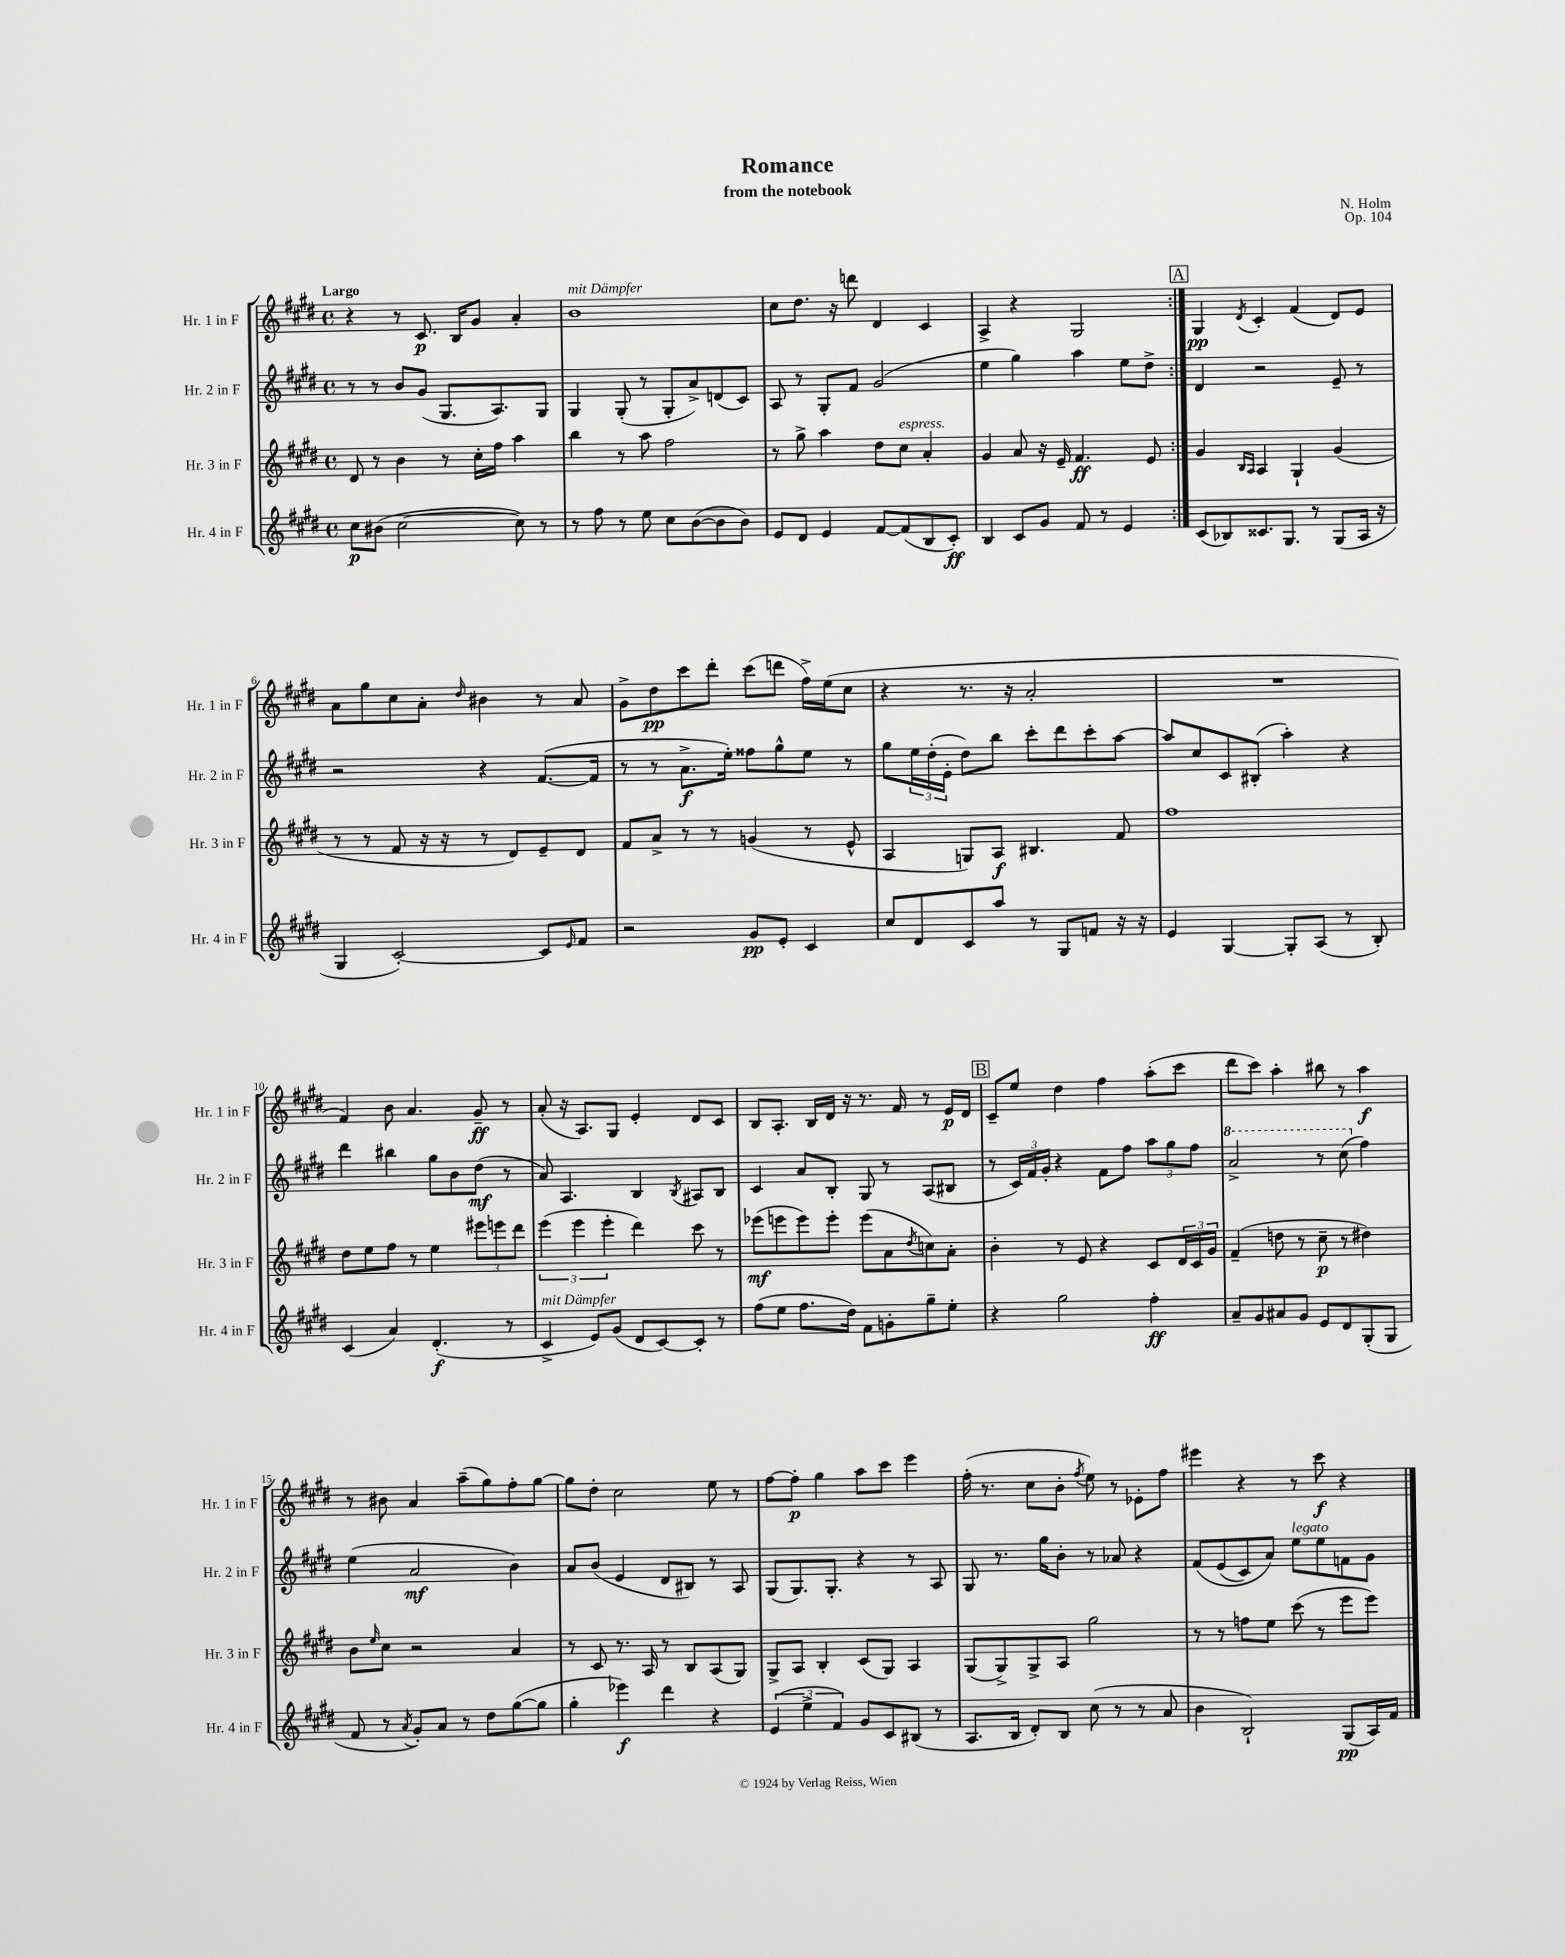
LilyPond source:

\header { title = "Romance" composer = "N. Holm" subtitle = "from the notebook" opus = "Op. 104" }
<<
\new StaffGroup <<
\new Staff = "s0" \with { instrumentName = "Hr. 1 in F" shortInstrumentName = "Hr. 1 in F" } {
    \clef treble \key e \major \defaultTimeSignature \time 4/4 \tempo "Largo"
    \repeat volta 2 { r4 r8 cis'8.\p b16 gis'8 a'4-. |
    b'1^\markup { \italic "mit Dämpfer" } |
    cis''8 dis''8. r16 d'''8 dis'4 cis'4 |
    a4-> r4 gis2 | }
    \mark \markup { \box "A" } gis4\pp \acciaccatura { dis'8 } cis'4-. fis'4( dis'8) e'8 |
    a'8 gis''8 cis''8 a'8-. \grace { dis''16 } bis'4 r8 a'8 |
    gis'8-> dis''8\pp cis'''8 dis'''8-. cis'''8( d'''8 fis''16->) e''16( cis''8 |
    r4 r8. r16 a'2-. |
    R1 |
    fis'4) b'8 a'4. gis'8--\ff r8 |
    a'8-.( r16 a8.) gis8 e'4-. dis'8 cis'8 |
    b8 a8.-. b16 dis'16 r16 r8. fis'16 r8 e'16\p dis'16 |
    \mark \markup { \box "B" } cis'8-- e''8 dis''4 fis''4 a''8-.( cis'''8 |
    dis'''8 cis'''8) a''4-. bis''8 r8 a''4\f |
    r8 bis'8 a'4 a''8--( gis''8) fis''8-. gis''8~ |
    gis''8 dis''8-. cis''2 e''8 r8 |
    fis''8~ fis''8-.\p gis''4 a''8 cis'''8 e'''4 |
    fis''16-.( r8. cis''8 b'8-. \acciaccatura { fis''8 } e''8) r8 ees'8-. fis''8 |
    eis'''4 r4 r8 cis'''8\f r4 \bar "|." |
}
\new Staff = "s1" \with { instrumentName = "Hr. 2 in F" shortInstrumentName = "Hr. 2 in F" } {
    \clef treble \key e \major \defaultTimeSignature \time 4/4
    \repeat volta 2 { r8 r8 b'8 gis'8( gis8. a8.) gis8 |
    gis4 gis8-.( r8 gis8-. a'8->) d'8( cis'8) |
    a8 r8 gis8-. fis'8 gis'2( |
    e''4 gis''4) a''4 e''8 dis''8-> | }
    \mark \markup { \box "A" } dis'4 r2 e'8-- r8 |
    r2 r4 fis'8.~( fis'16 |
    r8 r8 a'8.->\f e''16-.) fisis''8 gis''8-^ e''8 r8 |
    gis''8 \tuplet 3/2 { e''16 dis''16-.( e'16-. } dis''8) b''8 cis'''8-. dis'''8 cis'''8-. a''8~ |
    a''8 cis''8 cis'8 bis8-.( a''4-.) r4 |
    dis'''4 bis''4 gis''8 b'8 dis''8\mf( r8 |
    a'8) a4. b4 \acciaccatura { b8 } ais8 b8 |
    cis'4 a'8 b8-. gis8 r8 a8( bis8 |
    \mark \markup { \box "B" } r8 \tuplet 3/2 { cis'16) fis'16 gis'16-. } r4 fis'8 fis''8 \tuplet 3/2 { a''8 gis''8 fis''8 } |
    \ottava #1 a''2-> r8 cis'''8( \ottava #0 fis''4) |
    e''4( a'2\mf b'4) |
    a'8 b'8( e'4 dis'8 bis8) r8 a8 |
    gis8( gis8.) gis8.-. r4 r8 a8 |
    gis8 r8. gis''16 b'8-. r8 aes'8 r4 |
    fis'8\( e'8( cis'8) a'8\) e''8^\markup { \italic "legato" } e''8 f'8 gis'8 \bar "|." |
}
\new Staff = "s2" \with { instrumentName = "Hr. 3 in F" shortInstrumentName = "Hr. 3 in F" } {
    \clef treble \key e \major \defaultTimeSignature \time 4/4
    \repeat volta 2 { dis'8 r8 b'4 r8 cis''16-. fis''16 a''4 |
    b''4 r8 a''8 fis''2 |
    r8 gis''8-> a''4 dis''8 cis''8^\markup { \italic "espress." } a'4-. |
    gis'4 a'8 r16 e'16-- fis'4.\ff e'8 | }
    \mark \markup { \box "A" } gis'4 \grace { b16 a16 } a4 gis4-! gis'4( |
    r8 r8 fis'8 r16 r16 r8 dis'8) e'8-- dis'8 |
    fis'8 a'8-> r8 r8 g'4( r8 e'8-^ |
    a4 g8) a8\f bis4. fis'8 |
    fis''1 |
    dis''8 e''8 fis''8 r8 e''4 \tuplet 3/2 { eis'''8 e'''8 dis'''8 } |
    \tuplet 3/2 { e'''4( e'''4 e'''4-. } dis'''4) cis'''8 r8 |
    ees'''8\mf( e'''8 e'''8) e'''8-. e'''8( a'8 \acciaccatura { dis''8 } c''8) a'8-. |
    \mark \markup { \box "B" } b'4-. r8 e'8 r4 cis'8 \tuplet 3/2 { dis'16 cis'16 gis'16 } |
    fis'4--( d''8 r8 cis''8--\p r8 dis''4) |
    b'8 \grace { e''16 } cis''8 r2 a'4 |
    r8 cis'8 r8. a16 r8 b8 a8( gis8) |
    gis8-> a8 b4-. cis'8( gis8) a4 |
    gis8( gis8->) gis8-> a8 gis''2 |
    r8 r8 f''8 e''8 cis'''8( r8 e'''8 e'''8) \bar "|." |
}
\new Staff = "s3" \with { instrumentName = "Hr. 4 in F" shortInstrumentName = "Hr. 4 in F" } {
    \clef treble \key e \major \defaultTimeSignature \time 4/4
    \repeat volta 2 { cis''8\p bis'8( cis''2~ cis''8) r8 |
    r8 fis''8 r8 e''8 cis''8 b'8~( b'8 b'8) |
    e'8 dis'8 e'4 fis'8~ fis'8( b8 cis'8-.\ff) |
    b4 cis'8 gis'8 fis'8 r8 e'4 | }
    \mark \markup { \box "A" } cis'8( bes8) cisis'8. gis8. r8 gis8( a16 r16 |
    gis4 cis'2~-.) cis'8 \grace { e'16 } fis'8 |
    r2 gis'8\pp e'8-. cis'4 |
    cis''8 dis'8 cis'8 a''8 r8 gis8 f'8 r16 r16 |
    e'4 gis4~ gis8-. a8( r8 b8-.) |
    cis'4( a'4) dis'4.-.\f( r8 |
    cis'4->^\markup { \italic "mit Dämpfer" } e'8) gis'8( dis'8 cis'8~) cis'8-. r8 |
    fis''8( e''8 fis''8. dis''16) fis'8 g'8-. gis''8-- e''8-. |
    \mark \markup { \box "B" } r4 gis''2 fis''4-.\ff |
    a'8-- gis'8 ais'8 gis'8 e'8 dis'8 gis8-.( gis8 |
    fis'8 r8 \acciaccatura { a'8 } gis'8-.) a'8 r8 dis''8 gis''8~( gis''8 |
    gis''4-. ees'''4\f) dis'''4 r4 |
    \tuplet 3/2 { e'4( e''4-> fis'4) } gis'8 cis'8 bis8( r8 |
    a8. b16 dis'8-.) b8 cis''8( r8 r8 a'8 |
    b'4 b2-!) gis8\pp( a16) fis'16 \bar "|." |
}
>>
>>
